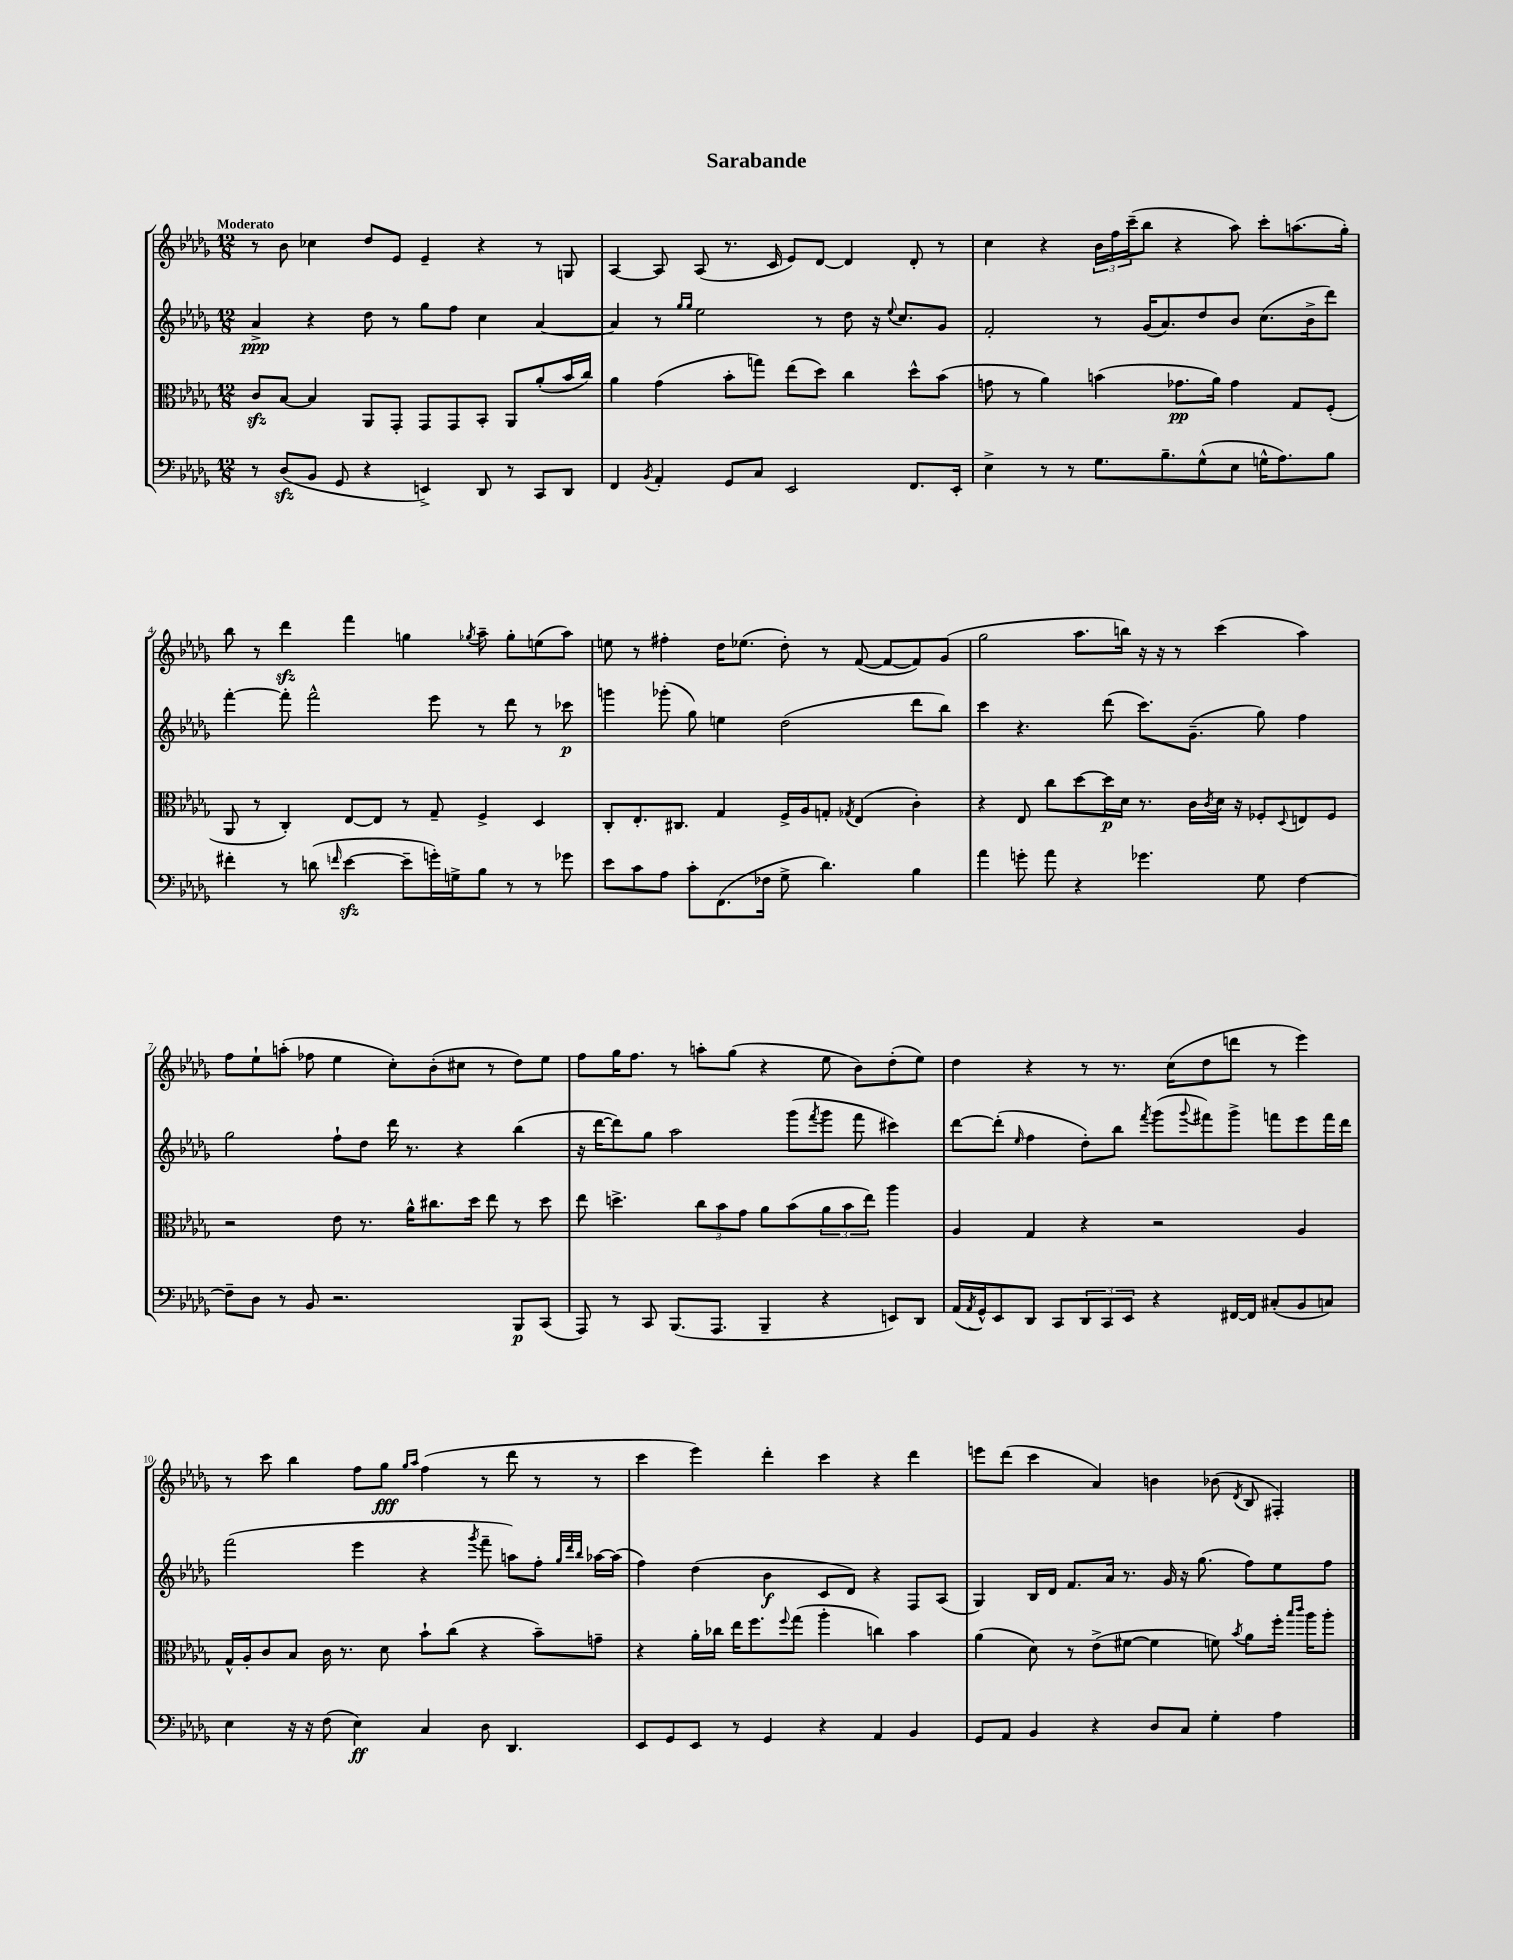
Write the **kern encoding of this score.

**kern	**dynam	**kern	**dynam	**kern	**dynam	**kern	**dynam
*part4	*part4	*part3	*part3	*part2	*part2	*part1	*part1
*staff4	*staff4	*staff3	*staff3	*staff2	*staff2	*staff1	*staff1
*clefF4	*	*clefC3	*	*clefG2	*	*clefG2	*
*k[b-e-a-d-g-]	*	*k[b-e-a-d-g-]	*	*k[b-e-a-d-g-]	*	*k[b-e-a-d-g-]	*
*M12/8	*	*M12/8	*	*M12/8	*	*M12/8	*
=1	=1	=1	=1	=1	=1	=1	=1
!	!	!	!	!	!	!LO:TX:a:B:t=Moderato	!
8r	.	8czz/L	.	4a-^/	ppp	8r	.
(8D-zz/L	.	[8B-/J	.	.	.	8b-\	.
8BB-/J	.	4B-/]	.	4r	.	4cc-X\	.
8GG-/	.	.	.	.	.	.	.
4r	.	8AA-/L	.	8dd-\	.	8dd-/L	.
.	.	8GG-'/J	.	8r	.	8e-/J	.
4EEn^/)	.	8GG-/L	.	8gg-\L	.	4e-~/	.
.	.	8GG-/	.	8ff\J	.	.	.
8DD-/	.	8BB-'/J	.	4cc\	.	4r	.
8r	.	8AA-/L	.	.	.	.	.
8CC/L	.	(8a-'/	.	[4a-/	.	8r	.
8DD-/J	.	16b-/L	.	.	.	8Gn/	.
.	.	16cc/JJ)	.	.	.	.	.
=2	=2	=2	=2	=2	=2	=2	=2
4FF/	.	4a-\	.	4a-/]	.	[4A-/	.
8qBB-/	.	.	.	.	.	.	.
4AA-'/	.	(4g-\	.	8r	.	8A-/]	.
.	.	.	.	16qqgg-/LL	.	.	.
.	.	.	.	16qqgg-/JJ	.	.	.
.	.	.	.	2ee-\	.	(8A-/	.
8GG-/L	.	8b-'\L	.	.	.	8.r	.
8C/J	.	8ggn\J)	.	.	.	.	.
.	.	.	.	.	.	16c/	.
2EE-/	.	(8ee-\L	.	.	.	8e-/L)	.
.	.	8dd-\J)	.	8r	.	[8d-/J	.
.	.	4cc\	.	8dd-\	.	4d-/]	.
.	.	.	.	16r	.	.	.
.	.	.	.	8qqee-/	.	.	.
.	.	.	.	8.cc/L	.	.	.
8.FF/L	.	8dd-^^\L	.	.	.	8d-'/	.
.	.	(8b-\J	.	8g-/J	.	8r	.
16EE-'/Jk	.	.	.	.	.	.	.
=3	=3	=3	=3	=3	=3	=3	=3
4E-^\	.	8gn\	.	2f'/	.	4cc\	.
.	.	8r	.	.	.	.	.
8r	.	4a-\)	.	.	.	4r	.
8r	.	.	.	.	.	.	.
8.G-\L	.	(4bn\	.	8r	.	24b-\LL	.
.	.	.	.	.	.	24ff\	.
.	.	.	.	.	.	(24ccc~\J	.
.	.	.	.	(16g-/KL	.	8bb-\J	.
8.B-~\	.	.	.	8.a-/)	.	.	.
.	.	8.g-X\L	pp	.	.	4r	.
(8G-^^\	.	.	.	8dd-/	.	.	.
.	.	16a-\Jk)	.	.	.	.	.
8E-\J	.	4g-\	.	8b-/J	.	8aa-\)	.
16Gn^^\KL	.	.	.	(8.cc\L	.	8ccc'\L	.
8.A-\)	.	.	.	.	.	.	.
.	.	8G-/L	.	.	.	(8.aan\	.
.	.	.	.	16b-^\k	.	.	.
8B-\J	.	(8F'/J	.	8ddd-\J)	.	.	.
.	.	.	.	.	.	16gg-'\Jk)	.
!!LO:LB:g=z
=4	=4	=4	=4	=4	=4	=4	=4
4f#X'\	.	8AA-/	.	[4fff'\	.	8bb-\	.
.	.	8r	.	.	.	8r	.
8r	.	4C'/)	.	8fff'\]	.	4ddd-zz\	.
(8dn\	.	.	.	2fff^^\	.	.	.
16qqfn/	.	.	.	.	.	.	.
[4e-zz\	.	[8E-/L	.	.	.	4fff\	.
.	.	8E-/J]	.	.	.	.	.
8e-~\L]	.	8r	.	.	.	4ggn\	.
16gn'\L)	.	8G-~/	.	8eee-\	.	.	.
16Gn^\J	.	.	.	.	.	.	.
.	.	.	.	.	.	8qgg-X/	.
8B-\J	.	4F^/	.	8r	.	8aa-~\	.
8r	.	.	.	8ddd-\	.	8gg-'\L	.
8r	.	4D-/	.	8r	.	(8een\	.
8g-X\	.	.	.	8ccc-X\	p	8aa-\J)	.
=5	=5	=5	=5	=5	=5	=5	=5
8e-\L	.	8C'/L	.	4gggn\	.	8een\	.
8c\	.	8.E-'/	.	.	.	8r	.
8A-\J	.	.	.	(8ggg-X'\	.	4ff#X'\	.
.	.	8.C#X/J	.	.	.	.	.
8c'\L	.	.	.	8gg-\)	.	.	.
(8.FF\	.	4G-/	.	4een\	.	16dd-\KL	.
.	.	.	.	.	.	(8.ee-X\J	.
16F-X\Jk	.	.	.	.	.	.	.
8G-^\	.	16F^/LL	.	(2dd-\	.	8dd-'\)	.
.	.	16A-/J	.	.	.	.	.
4.d-\)	.	8Gn'/J	.	.	.	8r	.
.	.	8qG-X/	.	.	.	.	.
.	.	(4E-/	.	.	.	([8f/	.
.	.	.	.	.	.	8f/L_	.
4B-\	.	4c'\)	.	8ddd-\L	.	8f/])	.
.	.	.	.	8bb-\J)	.	(8g-/J	.
=6	=6	=6	=6	=6	=6	=6	=6
4a-\	.	4r	.	4ccc\	.	2gg-\	.
8gn'\	.	8E-/	.	4.r	.	.	.
8a-\	.	8cc\L	.	.	.	.	.
4r	.	[8dd-\	.	.	.	8.aa-\L	.
.	.	16dd-\L]	p	(8ddd-\	.	.	.
.	.	16d-\JJ	.	.	.	16bbn\Jk)	.
4.g-X\	.	8.r	.	8.ccc\L)	.	16r	.
.	.	.	.	.	.	16r	.
.	.	.	.	.	.	8r	.
.	.	16c\LL	.	(8.g-~\J	.	.	.
.	.	8qc/	.	.	.	.	.
.	.	16d-\JJ	.	.	.	(4ccc\	.
.	.	16r	.	.	.	.	.
8G-\	.	8F-X'/L	.	8gg-\)	.	.	.
.	.	8qqD-/	.	.	.	.	.
[4F\	.	8En/	.	4ff\	.	4aa-\)	.
.	.	8F-/J	.	.	.	.	.
!!LO:LB:g=z
=7	=7	=7	=7	=7	=7	=7	=7
8F~\L]	.	2r	.	2gg-\	.	8ff\L	.
8D-\J	.	.	.	.	.	8ee-`\	.
8r	.	.	.	.	.	(8aan'\J	.
8BB-/	.	.	.	.	.	8ff-X\	.
2.r	.	8e-\	.	8ff`\L	.	4ee-\	.
.	.	8.r	.	8dd-\J	.	.	.
.	.	.	.	16ddd-\	.	8cc'\L)	.
.	.	16a-^^\KL	.	8.r	.	.	.
.	.	8.cc#X\	.	.	.	(8b-'\	.
.	.	.	.	4r	.	8cc#X\J	.
.	.	16dd-\Jk	.	.	.	.	.
.	.	8ee-\	.	.	.	8r	.
8BBB-/L	p	8r	.	(4bb-\	.	8dd-\L)	.
(8CC/J	.	8dd-\	.	.	.	8ee-\J	.
=8	=8	=8	=8	=8	=8	=8	=8
8AAA-/)	.	8ee-\	.	16r	.	8ff\L	.
.	.	.	.	[16ddd-\KL	.	.	.
8r	.	4.ddn^\	.	8ddd-\])	.	16gg-\K	.
.	.	.	.	.	.	8.ff\J	.
8CC/	.	.	.	8gg-\J	.	.	.
(8.BBB-/L	.	.	.	2aa-\	.	8r	.
.	.	12cc\L	.	.	.	8aan'\L	.
8.AAA-/J	.	.	.	.	.	.	.
.	.	12b-\	.	.	.	.	.
.	.	.	.	.	.	(8gg-\J	.
.	.	12g-\J	.	.	.	.	.
4BBB-~/	.	8a-\L	.	.	.	4r	.
.	.	(8b-\	.	(8ggg-\L	.	.	.
.	.	.	.	8qfff/	.	.	.
4r	.	12a-\	.	8ggg-\J	.	8ee-\	.
.	.	12b-\	.	.	.	.	.
.	.	.	.	8fff\	.	8b-\L)	.
.	.	12ee-\J)	.	.	.	.	.
8EEn/L)	.	4aa-\	.	4ccc#X\)	.	(8dd-'\	.
8DD-/J	.	.	.	.	.	8ee-\J)	.
=9	=9	=9	=9	=9	=9	=9	=9
(16AA-/LL	.	4A-/	.	[8ddd-\L	.	4dd-\	.
8qAA-/	.	.	.	.	.	.	.
16GG-^^/J)	.	.	.	.	.	.	.
8EE-/	.	.	.	(8ddd-'\J]	.	.	.
.	.	.	.	16qqee-/	.	.	.
8DD-/J	.	4G-/	.	4ff\	.	4r	.
8CC/L	.	.	.	.	.	.	.
12DD-/	.	4r	.	8dd-'\L)	.	8r	.
12CC/	.	.	.	.	.	.	.
.	.	.	.	8bb-\J	.	8.r	.
12EE-/J	.	.	.	.	.	.	.
.	.	.	.	8qfff/	.	.	.
4r	.	2r	.	(8ggg-\L	.	.	.
.	.	.	.	.	.	(16cc\KL	.
.	.	.	.	8qqggg-/	.	.	.
.	.	.	.	8fff#X\)	.	8dd-\	.
[16FF#X/LL	.	.	.	8ggg-^\J	.	8dddn\J	.
16FF#/JJ]	.	.	.	.	.	.	.
(8C#X'/L	.	.	.	8fffn\L	.	8r	.
8BB-/	.	4A-/	.	8eee-\	.	4eee-\)	.
8Cn/J)	.	.	.	16fff\L	.	.	.
.	.	.	.	16ddd-\JJ	.	.	.
!!LO:LB:g=z
=10	=10	=10	=10	=10	=10	=10	=10
4E-\	.	16G-^^/LL	.	(2fff\	.	8r	.
.	.	16A-'/J	.	.	.	.	.
.	.	8c/	.	.	.	8ccc\	.
16r	.	8B-/J	.	.	.	4bb-\	.
16r	.	.	.	.	.	.	.
(8F\	.	16c\	.	.	.	.	.
.	.	8.r	.	.	.	.	.
4E-\)	ff	.	.	4eee-\	.	8ff\L	.
.	.	8d-\	.	.	.	8gg-\J	fff
.	.	.	.	.	.	16qqgg-/LL	.
.	.	.	.	.	.	16qqaa-/JJ	.
4C/	.	8b-`\L	.	4r	.	(4ff\	.
.	.	(8cc\J	.	.	.	.	.
.	.	.	.	8qggg-/	.	.	.
8D-\	.	4r	.	8fff~\	.	8r	.
4.DD-/	.	.	.	8aan\L)	.	8ddd-\	.
.	.	8b-~\L)	.	8ff'\J	.	8r	.
.	.	.	.	32qqgg-/LLL	.	.	.
.	.	.	.	32qqddd-/	.	.	.
.	.	.	.	32qqbb-/JJJ	.	.	.
.	.	8gn~\J	.	[16aa-X\LL	.	8r	.
.	.	.	.	(16aa-\JJ]	.	.	.
=11	=11	=11	=11	=11	=11	=11	=11
8EE-/L	.	4r	.	4ff\)	.	4ccc\	.
8GG-/	.	.	.	.	.	.	.
8EE-/J	.	16a-'\LL	.	(4dd-\	.	4eee-\)	.
.	.	16cc-X\JJ	.	.	.	.	.
8r	.	16ee-\KL	.	.	.	.	.
.	.	8.ff\	.	.	.	.	.
4GG-/	.	.	.	4b-\	f	4ddd-'\	.
.	.	8qqff/	.	.	.	.	.
.	.	(8gg-\J	.	.	.	.	.
4r	.	4aa-'\	.	8c/L	.	4ccc\	.
.	.	.	.	8d-/J)	.	.	.
4AA-/	.	4ccn\)	.	4r	.	4r	.
4BB-/	.	4b-\	.	8F/L	.	4ddd-\	.
.	.	.	.	(8A-/J	.	.	.
=12	=12	=12	=12	=12	=12	=12	=12
8GG-/L	.	(4a-\	.	4G-/)	.	8eeen\L	.
8AA-/J	.	.	.	.	.	(8ddd-\J	.
4BB-/	.	8d-\)	.	16B-/LL	.	4ccc\	.
.	.	.	.	16d-/JJ	.	.	.
.	.	8r	.	8.f/L	.	.	.
4r	.	(8e-^\L	.	.	.	4a-/)	.
.	.	.	.	16a-/Jk	.	.	.
.	.	[8f#X\J	.	8.r	.	.	.
8D-/L	.	4f#\]	.	.	.	4bn\	.
.	.	.	.	16g-/	.	.	.
8C/J	.	.	.	16r	.	.	.
.	.	.	.	(8.gg-\	.	.	.
4G-'\	.	8fn\)	.	.	.	(8b-X\	.
.	.	8qb-/	.	.	.	8qd-/	.
.	.	8a-\L	.	8ff\L)	.	8B-/	.
4A-\	.	16ff'\Jk	.	8ee-\	.	4F#X'/)	.
.	.	16qqbb-/LL	.	.	.	.	.
.	.	16qqccc/JJ	.	.	.	.	.
.	.	16aa-\KL	.	.	.	.	.
.	.	8aa-'\J	.	8ff\J	.	.	.
==	==	==	==	==	==	==	==
*-	*-	*-	*-	*-	*-	*-	*-
